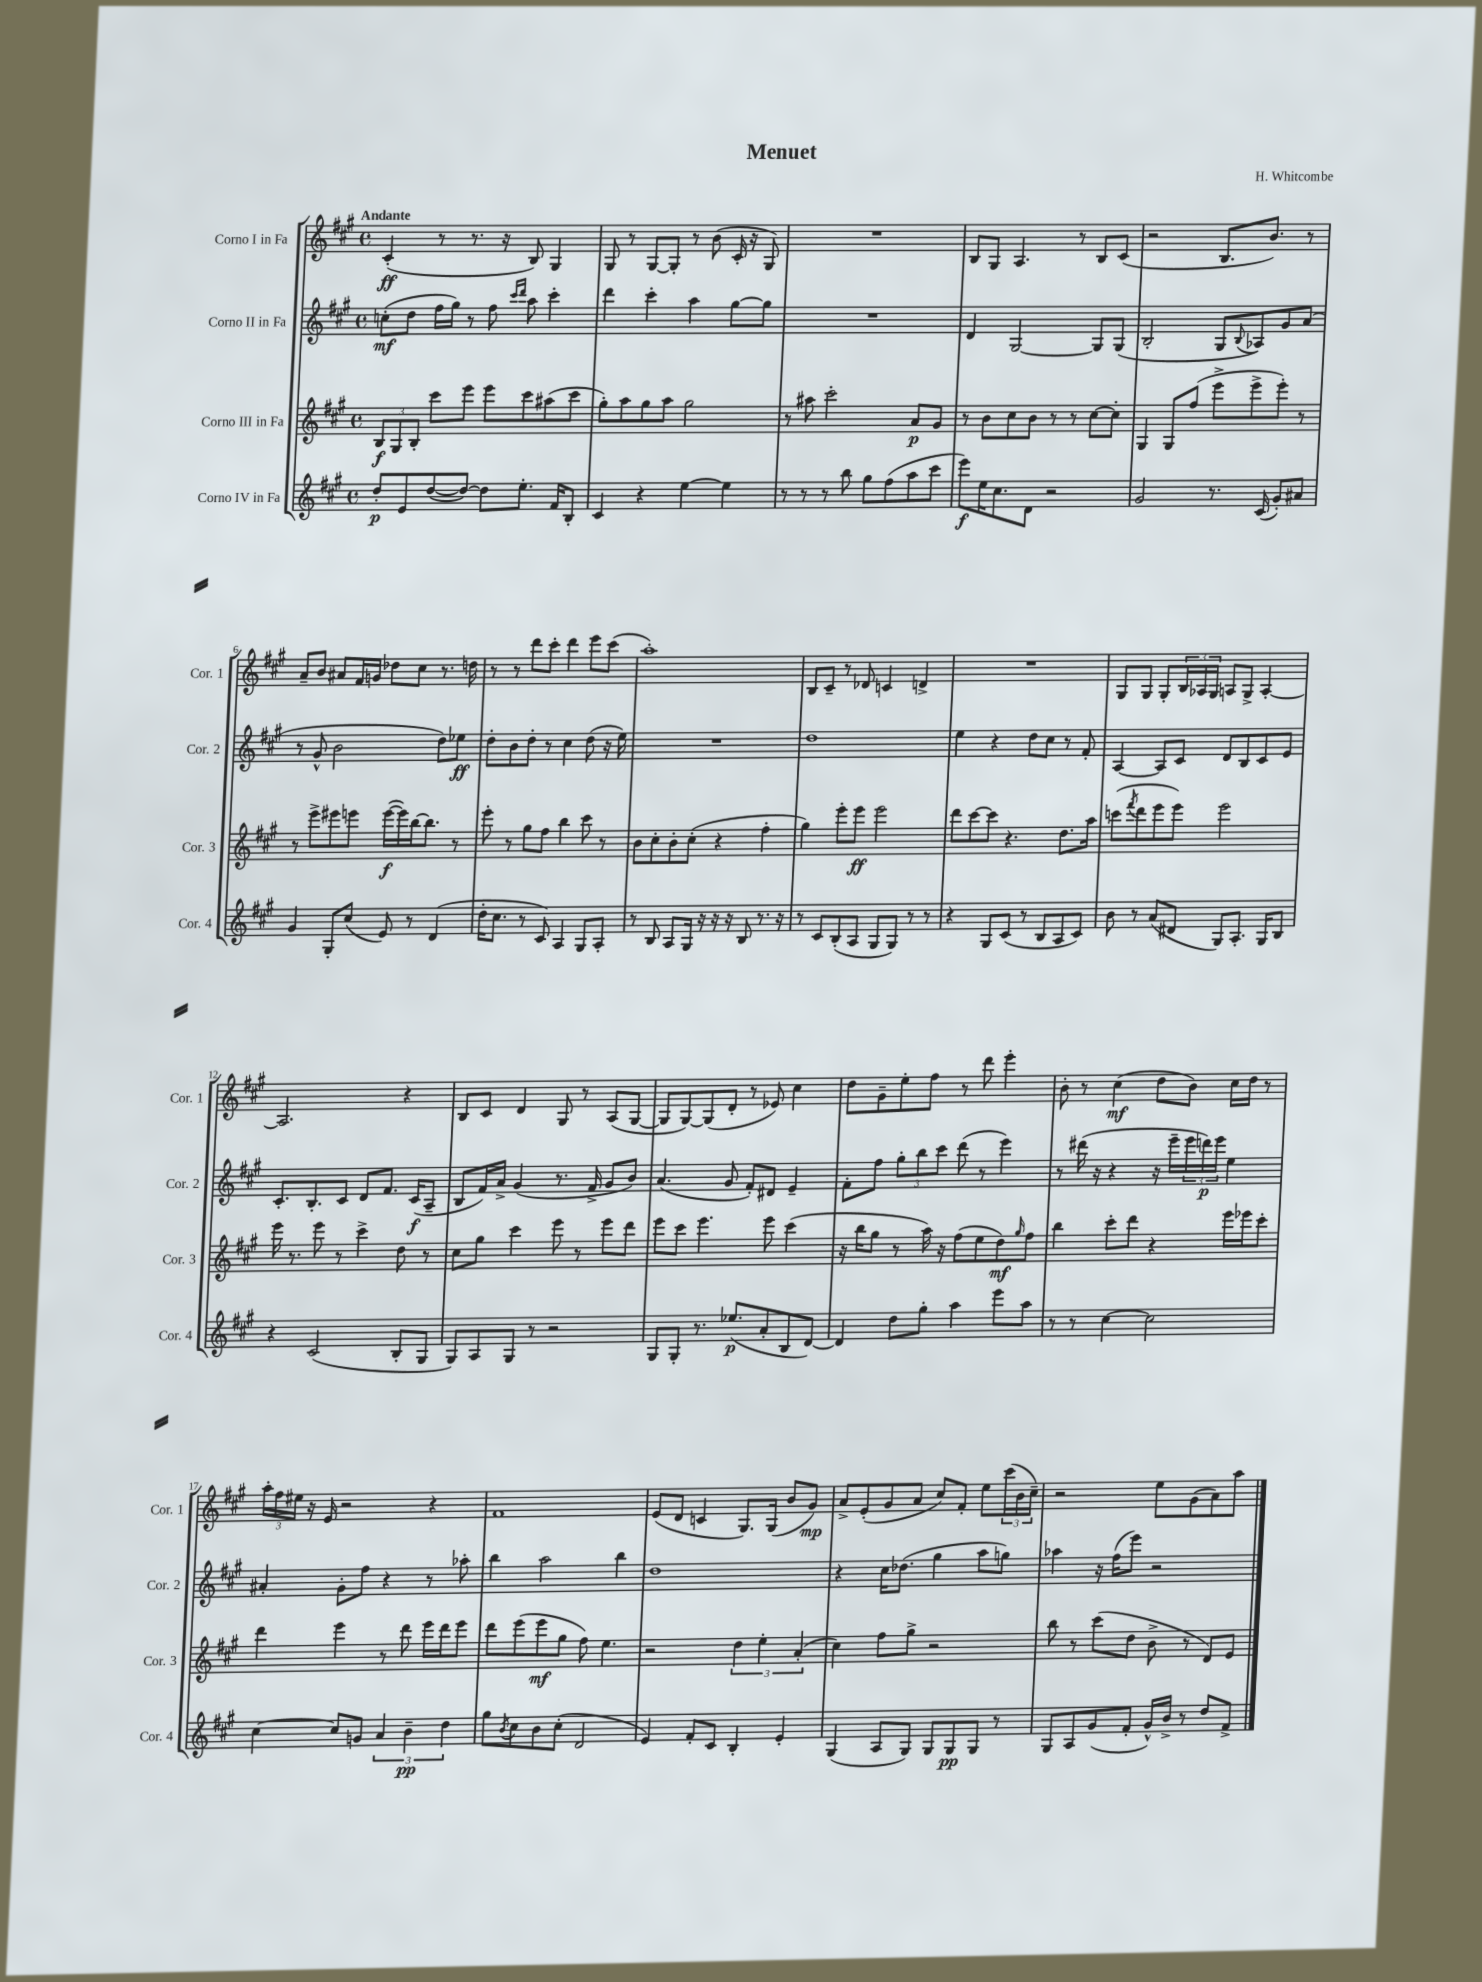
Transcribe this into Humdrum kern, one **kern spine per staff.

**kern	**kern	**kern	**kern
*staff4	*staff3	*staff2	*staff1
*clefG2	*clefG2	*clefG2	*clefG2
*k[f#c#g#]	*k[f#c#g#]	*k[f#c#g#]	*k[f#c#g#]
*M4/4	*M4/4	*M4/4	*M4/4
*met(c)	*met(c)	*met(c)	*met(c)
8dd'/L	12B/L	(8cc'\L	(4c#'/
.	12G#/	.	.
8e/	.	8dd\J	.
.	12B'/J	.	.
([8dd/	8ccc#\L	16ff#\LL	8r
.	.	16gg#\JJ)	.
8dd/_J)	8eee\J	8r	8.r
8dd\]L	8eee\L	8ff#\	.
.	.	.	16r
.	.	16qqccc#/LL	.
.	.	16qqddd/JJ	.
8.ee'\J	8ccc#\	8aa\	8B/)
.	(8aa#\	4ccc#'\	4G#/
16f#/LK	.	.	.
8B'/J	8ccc#\J	.	.
=	=	=	=
4c#/	8gg#'\L)	4ddd\	8G#/
.	8aa\	.	8r
4r	8gg#\	4ccc#'\	[8G#/L
.	8aa\J	.	8G#'/]J
[4ee\	2gg#\	4aa\	8r
.	.	.	(8b\
4ee\]	.	[8gg#\L	16c#'/
.	.	.	16r
.	.	8gg#\]J	8G#/)
=	=	=	=
8r	8r	1r	1r
8r	8aa#\	.	.
8r	2ccc#'\	.	.
8bb\	.	.	.
8gg#\L	.	.	.
(8ff#\	.	.	.
8aa\	8a/L	.	.
8ccc#\J	8g#/J	.	.
=	=	=	=
8eee\L)	8r	4d/	8B/L
16ee\K	8b\L	.	8G#/J
8.cc#\	.	.	.
.	8cc#\	[2G#/	4.A/
8d\J	8b\J	.	.
2r	8r	.	.
.	8r	.	8r
.	[8cc#\L	8G#/]L	8B/L
.	8cc#'\]J	(8G#/J	(8c#/J
=	=	=	=
2g#/	4G#/	2B'/	2r
.	8G#/L	.	.
.	(8ff#/J	.	.
8.r	8eee^\L	8G#/L	8.B/L
.	.	8qqB/	.
.	8eee^\	8A-/)	.
(16c#/	.	.	8.b/J)
8g#'/L)	8eee'\J)	8g#/	.
8a#/J	8r	(8a/J	8r
=	=	=	=
4g#/	8r	8r	8a~/L
.	8eee^\L	8g#^^/	8b/J
8G#'/L	8eee#\	2b\	8a#/L
(8cc#/J	8eee\J	.	16f#/L
.	.	.	16g/JJ
8e/)	([16eee\LL	.	8dd-\L
.	16eee\])	.	.
8r	[16bb\J	.	8cc#\J
.	8.bb\]J	.	.
(4d/	.	8dd\L)	8.r
.	8r	8ee-\J	.
.	.	.	16dd\
=	=	=	=
16dd'\LK	8eee'\	8dd'\L	8r
8.cc#\J	.	.	.
.	8r	8b\	8r
8r	8gg#\L	8dd'\J	8ddd\L
8c#/)	8ff#\J	8r	8ccc#'\J
4A/	4bb\	4cc#\	4ddd\
8G#/L	8ccc#\	(8dd\	8eee\L
8A'/J	8r	16r	(8ccc#\J
.	.	16ee\)	.
=	=	=	=
8r	8b\L	1r	1aa')
8B/	8cc#'\	.	.
8A/L	8b'\	.	.
16G#/Jk	(8cc#'\J	.	.
16r	.	.	.
16r	4r	.	.
16r	.	.	.
8B/	.	.	.
8.r	4ff#'\	.	.
16r	.	.	.
=	=	=	=
8r	4gg#\)	1dd	8B/L
8c#/L	.	.	8c#~/J
(8B'/	8eee'\L	.	8r
8A/J	8eee\J	.	8d-/
8G#/L	2eee\	.	4c/
8G#/J)	.	.	.
8r	.	.	4d^/
8r	.	.	.
=	=	=	=
4r	8ddd\L	4ee\	1r
.	[8ccc#\	.	.
8G#/L	8ccc#\]J	4r	.
(8c#/J	4.r	.	.
8r	.	8dd\L	.
8B/L	.	8cc#\J	.
8A/	8.dd\L	8r	.
8c#/J)	.	8f#'/	.
.	16aa\Jk	.	.
=	=	=	=
8b\	(8ccc\L	[4A/	8G#/L
.	8qfff#/	.	.
8r	8ddd\	.	8G#/J
(8a/L	8eee\	8A/]L	8G#'/L
8d#/J	8eee\J)	8c#/J	24B/L
.	.	.	24A-/
.	.	.	24G#/JJ
8G#/L)	2eee\	8d/L	8A/L
8.A'/J	.	8B/	8G#^/J
.	.	8c#/	[4A'/
16G#/LK	.	.	.
8B/J	.	8e/J	.
=	=	=	=
4r	16eee\	8.c#'/L	2.A/]
.	8.r	.	.
.	.	8.B'/	.
(2c#/	8eee\	.	.
.	8r	8c#/J	.
.	4ccc#^\	8d/L	.
.	.	8.f#/J	.
8B'/L	8dd\	.	4r
.	.	(16c#/LK	.
8G#/J	8r	8A~/J	.
=	=	=	=
8G#/L)	8cc#\L	8B/L	8B/L
8A/	8gg#\J	16f#/L)	8c#/J
.	.	16a^/JJ	.
8G#/J	4ccc#\	(4g#/	4d/
8r	.	.	.
2r	8eee\	8.r	8G#/
.	8r	.	8r
.	.	16f#^/	.
.	8eee\L	8g#/L	(8A/L
.	8ddd\J	8b/J)	[8G#/J
=	=	=	=
8G#/L	8eee\L	(4.a/	8G#/]L
8G#'/J	8ccc#\J	.	[8G#/)
8.r	4.eee\	.	(8G#/]
.	.	8g#/	8d'/J
(8.ee-/L	.	.	.
.	.	8f#'/L)	8r
8a'/	8eee\	8d#/J	8e-/)
8B/	(4ccc#\	4e~/	4cc#\
[8d/J)	.	.	.
=	=	=	=
4d/]	16r	8f#'\L	8dd\L
.	16bb\LK	.	.
.	8gg#\J	8ff#\J	8g#~\
8dd\L	8r	12gg#'\L	8ee'\
.	.	12bb\	.
8gg#'\J	16aa\)	.	8ff#\J
.	.	12ccc#\J	.
.	16r	.	.
4aa\	(8ff#\L	(8ddd\	8r
.	8ee\	8r	8ddd\
8eee\L	8dd\)	4eee\)	4eee'\
.	16qqgg#/	.	.
8aa\J	8ff#\J	.	.
=	=	=	=
8r	4bb\	8r	8b'\
8r	.	(16ddd#\	8r
.	.	16r	.
[4cc#\	8ccc#'\L	4r	(4cc#\
.	8ddd\J	.	.
2cc#\]	4r	16r	8dd\L
.	.	16eee~\LL	.
.	.	24eee\	8b\J)
.	.	24ddd\)	.
.	.	24eee\JJ	.
.	16eee\LL	4ee\	16cc#\LL
.	16eee-\J	.	16dd\JJ
.	8ccc#'\J	.	8r
=	=	=	=
[4cc#\	4ddd\	4a#'/	24aa'\LL
.	.	.	24ff#\
.	.	.	24ee#\JJ
.	.	.	16r
.	.	.	16e/
8cc#/]L	4eee\	8g#'\L	2r
8g/J	.	8ff#\J	.
6a/	8r	4r	.
.	8ddd\	.	.
6b~\	.	.	.
.	16eee\LL	8r	4r
.	16ddd\J	.	.
6dd\	.	.	.
.	8eee\J	8aa-'\	.
=	=	=	=
8gg#\L	8ddd\L	4bb\	1f#
8qb/	.	.	.
8cc#\	(8eee\	.	.
8b\	8eee\	2aa\	.
(8cc#'\J	8gg#\J	.	.
2d/	8ff#\)	.	.
.	4.ee\	.	.
.	.	4bb\	.
=	=	=	=
4e/)	2r	1dd	(8e/L
.	.	.	8d/J
8f#'/L	.	.	4c/
8c#/J	.	.	.
4B'/	6dd\	.	8.G#/L)
.	6ee'\	.	.
.	.	.	(16G#/Jk
4e'/	.	.	8b/L
.	(6a'/	.	.
.	.	.	8g#/J)
=	=	=	=
(4G#/	4cc#\)	4r	8a^/L
.	.	.	(8e'/
8A/L	8ff#\L	16cc#\LK	8g#/
.	.	(8.dd-\J	.
8G#/J)	8gg#^\J	.	8a/J
8G#/L	2r	4gg#\	8cc#/L)
8G#/	.	.	8f#'/J
8G#/J	.	8aa\L	8ee\L
8r	.	8gg\J)	(24ccc#\L
.	.	.	24b\
.	.	.	24cc#~\JJ)
=	=	=	=
8G#/L	8bb\	4aa-\	2r
8A/	8r	.	.
(8g#/	(8ccc#\L	16r	.
.	.	(16ff#\LK	.
8f#'/J	8dd\J	8eee\J)	.
16g#^^/LL)	8b^\	2r	8ee\L
16b^/JJ	.	.	.
8r	8r	.	(8g#\
8dd/L	8d/L)	.	8a\)
8f#^/J	8e/J	.	8aa\J
==	==	==	==
*-	*-	*-	*-
